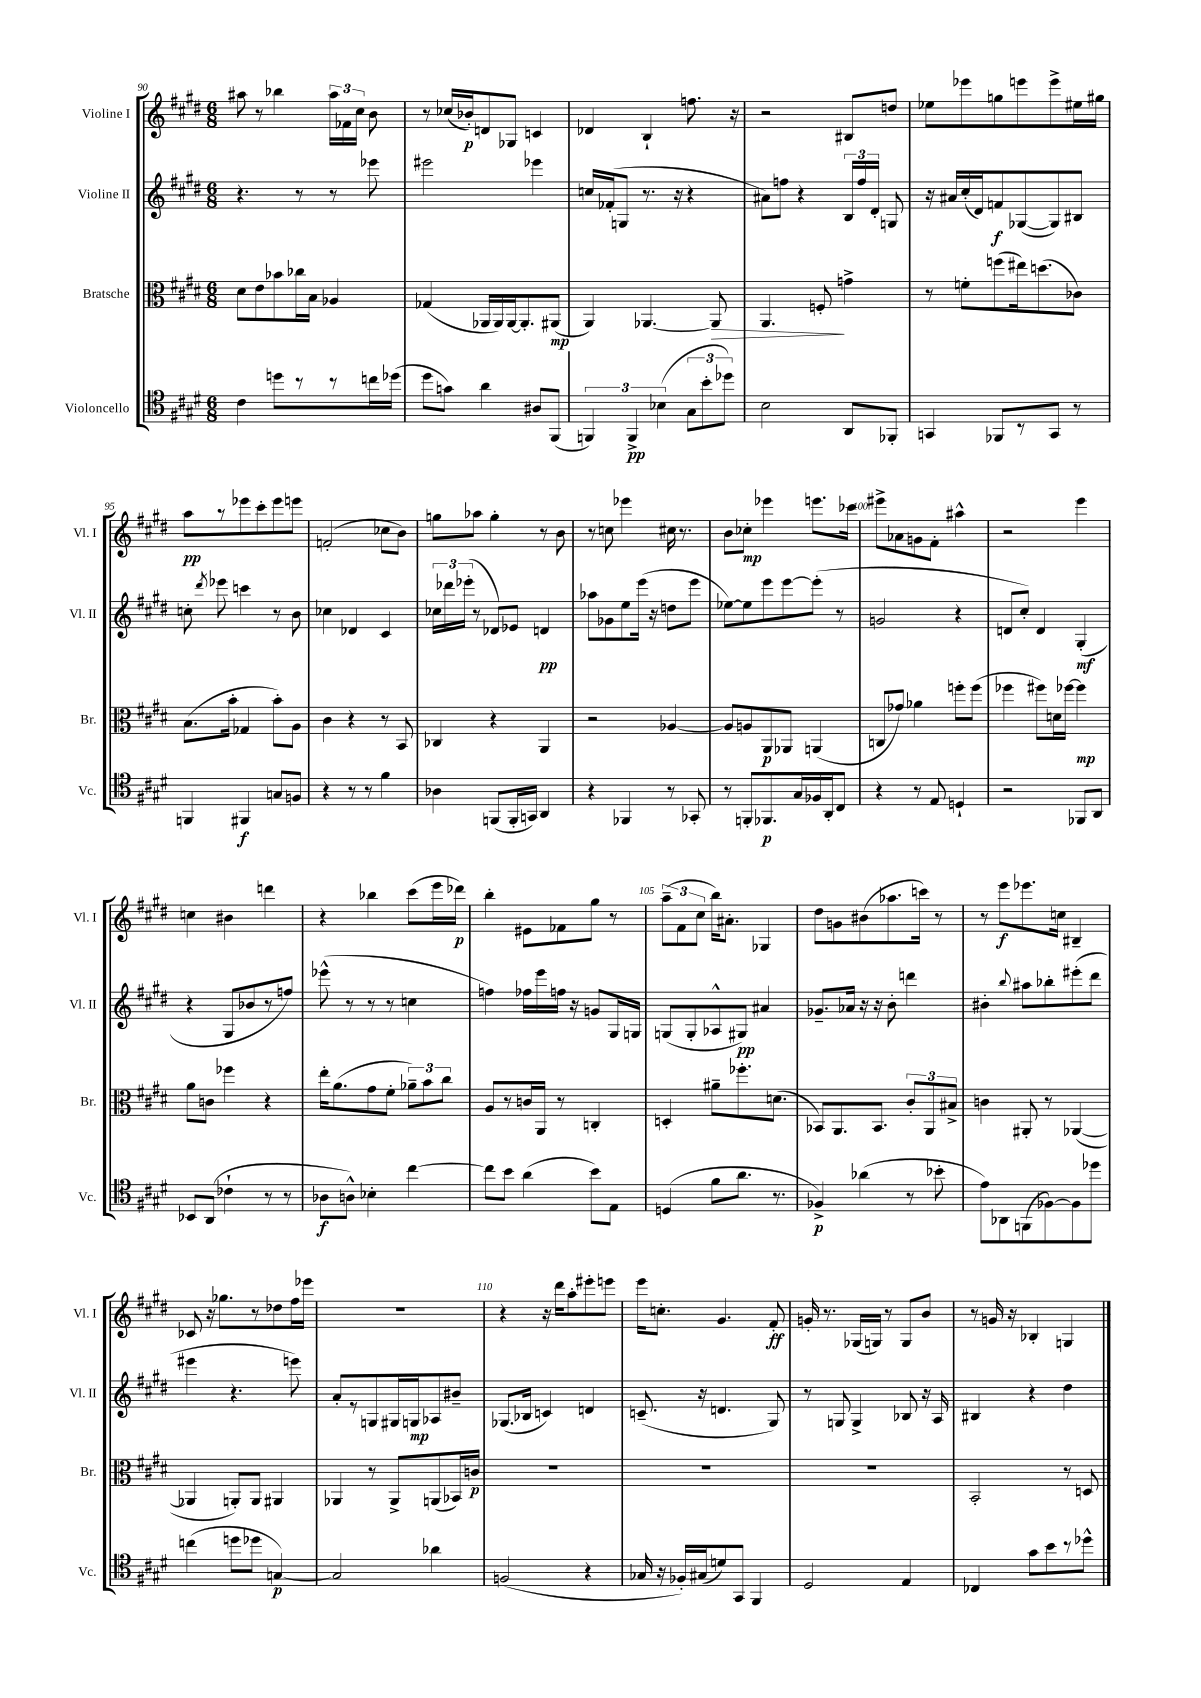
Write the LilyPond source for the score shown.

<<
\new StaffGroup <<
\new Staff = "s0" \with { instrumentName = "Violine I" shortInstrumentName = "Vl. I" } {
    \clef treble \key e \major \numericTimeSignature \time 6/8
    \autoBeamOff ais''8 r8 bes''4 \tuplet 3/2 { ais''16[ fes'16 cis''16] } b'8 |
    r8 ces''16[( bes'16-.\p) d'8 ges8] c'4 |
    des'4 b4-! f''8. r16 |
    r2 bis8[ d''8] |
    ees''8[ ees'''8 g''8 e'''8 e'''8-> eis''16 gis''16] |
    a''8[\pp r8 ees'''8 cis'''8-. ees'''8 e'''8] |
    f'2-.( ces''8[ b'8]) |
    g''8[ aes''8] g''4-. r8 b'8 |
    r8 c''8 ees'''4 cis''16 r8. |
    b'8[ ces''8]-.\mp ees'''4 e'''8.[ ces'''16] |
    eis'''8[-> aes'8 g'8 fis'8]-. ais''4-^ |
    r2 e'''4 |
    c''4 bis'4 d'''4 |
    r4 bes''4 cis'''8[( e'''16 des'''16]\p) |
    b''4-. eis'8[ fes'8 gis''8] r8 |
    \tuplet 3/2 { a''8[--( fis'8 cis''8] } b''16[) ais'8.]-. ges4 |
    dis''8[ g'8 bis'8( aes''8. c'''16]) r8 |
    r8 e'''8[\f ees'''8. c''16] bis4-- |
    ces'8 r16 ges''8.[ r8 des''8 fis''16 ees'''16] |
    R2. |
    r4 r16 dis'''16[ a''8-. eis'''8-. e'''8] |
    e'''16[ c''8.]-. gis'4. fis'8-.\ff |
    g'16-. r8. ges16[( g16]) r8 g8[ b'8] |
    r8 g'16 r16 bes4-. g4 \bar "|." |
}
\new Staff = "s1" \with { instrumentName = "Violine II" shortInstrumentName = "Vl. II" } {
    \clef treble \key e \major \numericTimeSignature \time 6/8
    \autoBeamOff r4. r8 r8 ees'''8 |
    eis'''2 ees'''4 |
    c''16[ fes'16-.( g8] r8. r16 r4 |
    ais'8[) f''8] r4 \tuplet 3/2 { b16[ f''16 dis'16]-. } g8 |
    r16 ais'16[ cis''16-.( dis'16) f'8\f ges8~( ges8) bis8] |
    c''8-. \acciaccatura { dis'''8 } ees'''8 c'''4 r8 b'8 |
    ces''4 des'4 cis'4 |
    \tuplet 3/2 { ces''16[ des'''16 ees'''16]-.( } r8 des'8[) ees'8] d'4\pp |
    aes''8[ ges'8 e''8 e'''16]( r16 d''8[ e'''8] |
    ees''8[~) ees''8 e'''8 e'''8~ e'''8]-.( r8 |
    g'2 r4 |
    d'8[ cis''8]-.) d'4 gis4-.\mf( |
    r4 gis8[ bes'8 r8 f''8]) |
    ees'''8-^( r8 r8 r8 c''4 |
    f''4) fes''16[ e'''16 f''16] r16 g'8[ gis16 g16] |
    g8[( g8-. aes8-^ gis8]\pp) ais'4 |
    ges'8.[-- aes'16] r16 r16 b'8-. d'''4 |
    bis'4-. \appoggiatura { b''8 } ais''8[ bes''8-. eis'''8-.( dis'''8] |
    eis'''4 r4. e'''8) |
    a'8[-. r8 g8 gis16 g16\mp aes8 bis'8]-- |
    ges8.[( bes16] c'4) d'4 |
    c'8.--( r16 d'4. gis8) |
    r8 g8 g4-> bes8 r16 a16 |
    bis4 r4 dis''4 \bar "|." |
}
\new Staff = "s2" \with { instrumentName = "Bratsche" shortInstrumentName = "Br." } {
    \clef alto \key e \major \numericTimeSignature \time 6/8
    \autoBeamOff dis'8[ e'8 bes'8 ces''16 b16] aes4 |
    ges4( aes,16[ aes,16) aes,16~ aes,8.-. ais,8]\mp( |
    a,4) aes,4.~ aes,8\> |
    a,4. f8-.\! g'4-> |
    r8 f'8[-. f''8( eis''16) d''8.( ces'8]) |
    b8.[( b'16]-. ges4 b'8[-.) a8] |
    cis'4 r4 r8 b,8 |
    ces4 r4 a,4 |
    r2 aes4~ |
    aes8[ a8 a,8\p aes,8] a,4( |
    c8[ ges'8]) aes'4 f''8[-. f''8]( |
    fes''4 fis''8[) d'16 fes''16]~ fes''4\mp |
    a'8[ c'8] fes''4 r4 |
    e''16[-. a'8.( gis'8 fis'8]-. \tuplet 3/2 { aes'8[--) b'8 cis''8] } |
    a8[ r8 c'16 a,16] r8 c4-. |
    d4-. ais'8[-- fes''8.-. d'8.]( |
    bes,8[) a,8. bes,8.] \tuplet 3/2 { cis'8[-. a,8 bis8]-> } |
    c'4 ais,8-. r8 aes,4~( |
    aes,4 a,8[-.) a,8] ais,4 |
    aes,4 r8 aes,8[-> a,8( bes,16) c'16]\p |
    R2. |
    R2. |
    R2. |
    b,2-. r8 d8 \bar "|." |
}
\new Staff = "s3" \with { instrumentName = "Violoncello" shortInstrumentName = "Vc." } {
    \clef tenor \key e \major \numericTimeSignature \time 6/8
    \autoBeamOff cis'4 d''8[ r8 r8 c''16 des''16]( |
    dis''8[ g'8]) a'4 ais8[ fis,8]( |
    \tuplet 3/2 { f,4) f,4->\pp bes4( } \tuplet 3/2 { gis8[ b'8-. des''8]) } |
    b2 a,8[ fes,8]-. |
    g,4 fes,8[ r8 g,8] r8 |
    f,4 fis,4\f g8[ f8] |
    r4 r8 r8 fis'4 |
    aes4 f,8[( f,16-. g,16]) a,4 |
    r4 fes,4 r8 ges,8-. |
    r8 f,8[-. fes,8.\p gis16 fes16 a,16-. cis8] |
    r4 r8 e8 d4-! |
    r2 fes,8[ a,8] |
    bes,8[ a,8]( ces'4-! r8 r8 |
    aes8[\f a8]-^) bes4-. cis''4~ |
    cis''8[ b'8] a'4( b'8[) e8] |
    d4( fis'8[ a'8.] r8. |
    fes4->\p) aes'4( r8 bes'8-. |
    e'8[) aes,8 f,8( fes8~) fes8 des''8] |
    c''4( d''8[ des''8] g4~\p) |
    g2 aes'4 |
    f2( r4 |
    ges16 r16 fes16[-.) gis16( d'8) gis,8] fis,4 |
    dis2 e4 |
    ces4 gis'8[ b'8 r8 des''8]-^ \bar "|." |
}
>>
>>
\layout { \context { \Score currentBarNumber = #90 \override BarNumber.break-visibility = ##(#f #t #t) barNumberVisibility = #(every-nth-bar-number-visible 5) } }
